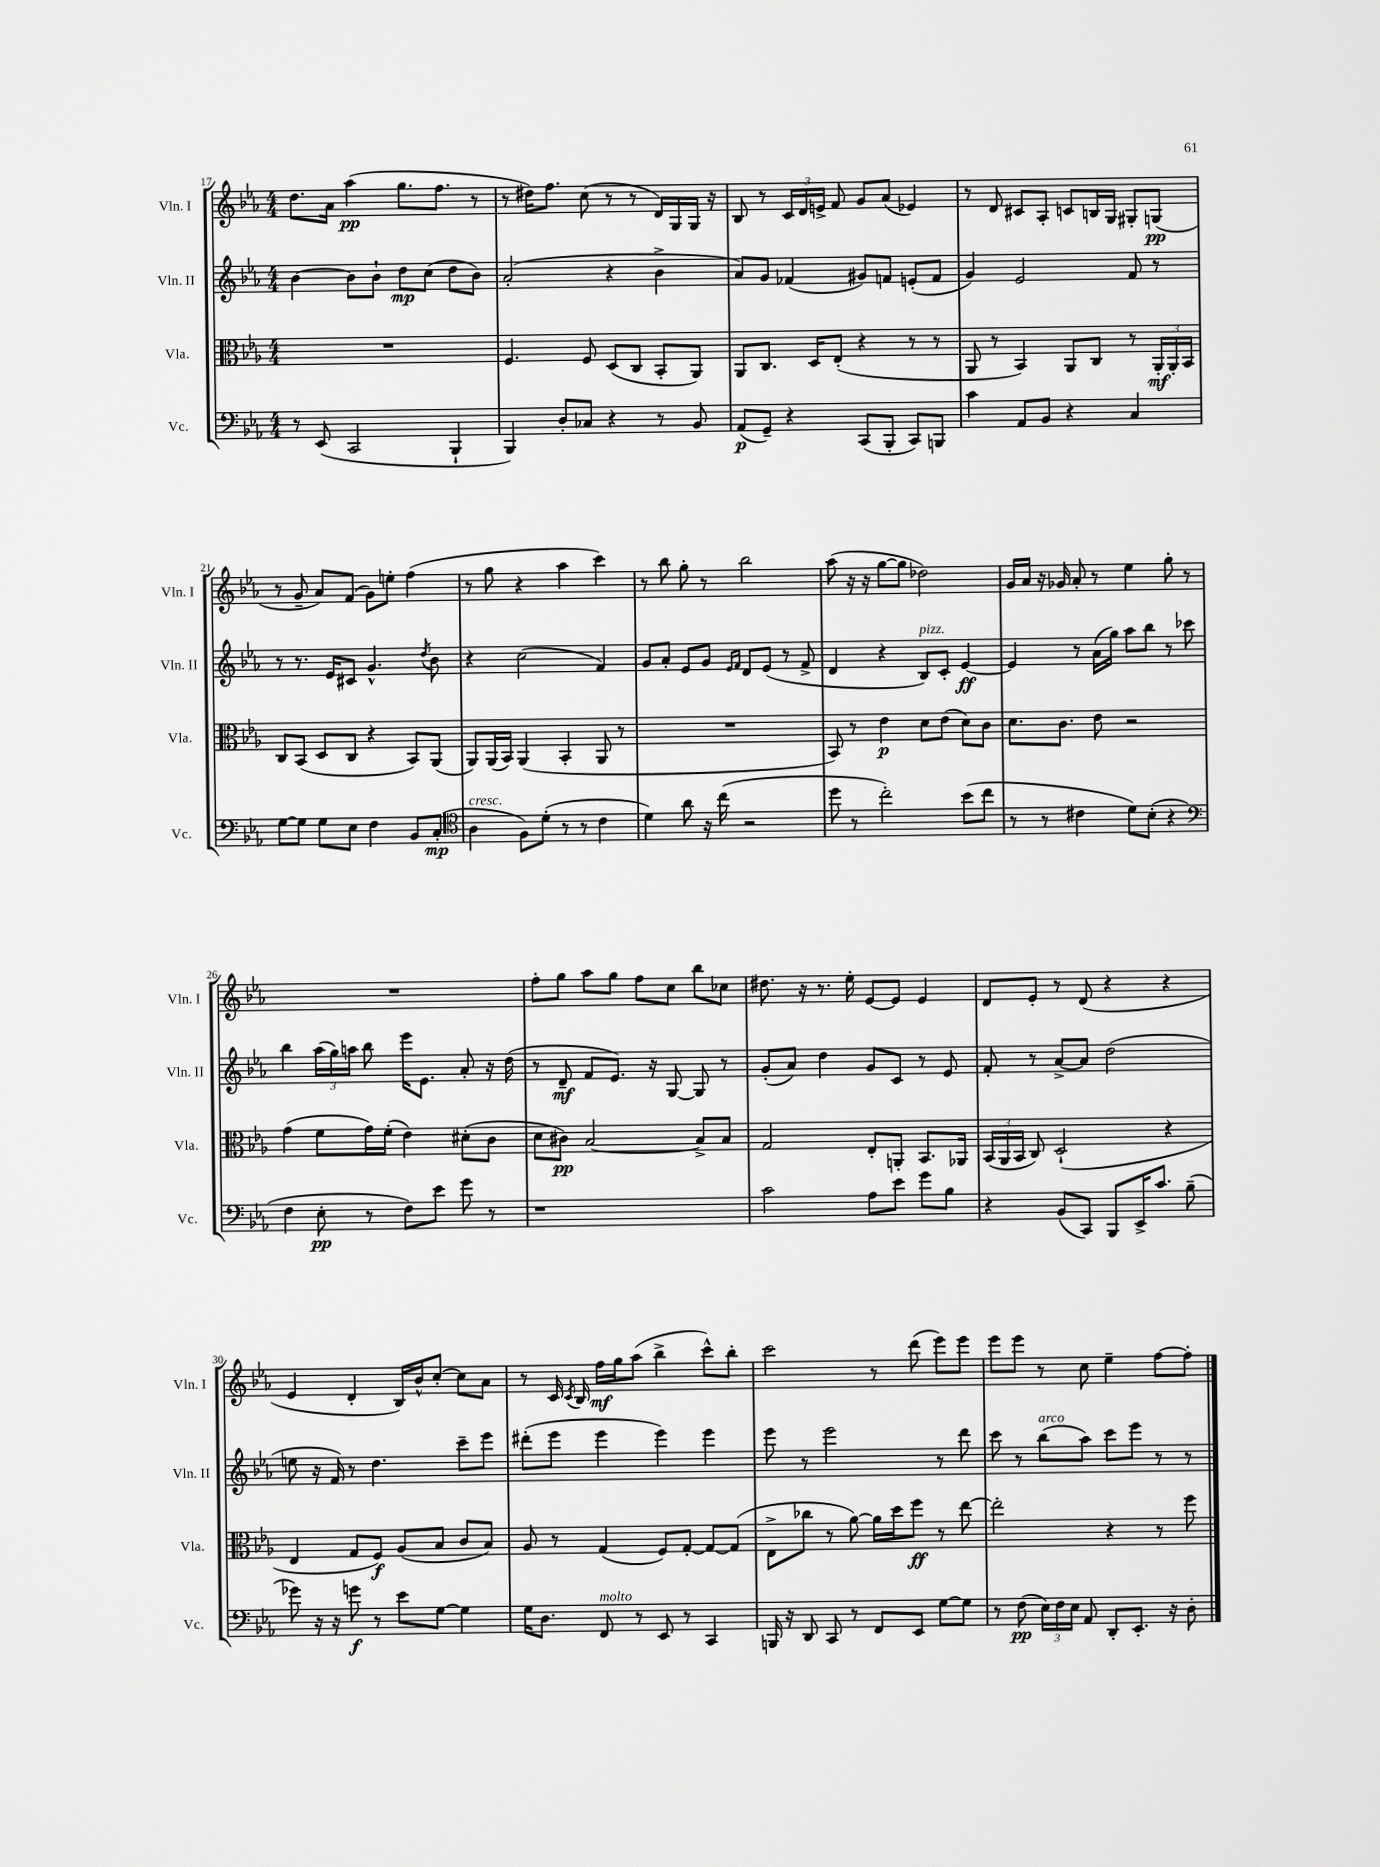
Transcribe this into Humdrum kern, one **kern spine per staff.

**kern	**kern	**kern	**kern
*staff4	*staff3	*staff2	*staff1
*clefF4	*clefC3	*clefG2	*clefG2
*k[b-e-a-]	*k[b-e-a-]	*k[b-e-a-]	*k[b-e-a-]
*M4/4	*M4/4	*M4/4	*M4/4
8r	1r	[4b-	8.dd
(8EE-	.	.	.
.	.	.	16a-
2CC	.	8b-]	(4aa-
.	.	8b-`	.
.	.	8dd	8.gg
.	.	(8cc	.
.	.	.	8.ff
4BBB-`	.	8dd	.
.	.	8b-)	8r
=	=	=	=
4BBB-)	4.F	(2a-'	8r
.	.	.	16dd#)
.	.	.	8.ff
8D'	.	.	.
8C-	8F	.	(8cc
4r	(8D	4r	8r
.	8C	.	8r
8r	8BB-'	4b-^	16d)
.	.	.	16G
8BB-	8AA-)	.	16G
.	.	.	16r
=	=	=	=
(8AA-	8AA-	8a-)	8B-
8GG~)	8.C	8g	8r
4r	.	(4f-	24c
.	.	.	24d
.	16D	.	.
.	.	.	24e^
.	(8E-'	.	8f
(8CC	4r	8g#)	8g
8BBB-'	.	8f	(8a-
8CC)	8r	(8e'	4e-)
8BBB	8r	8f	.
=	=	=	=
4c	8AA-	4g)	8r
.	8r	.	8d
8AA-	4BB-)	2e-	8c#
8BB-	.	.	8A-'
4r	8AA-	.	8c
.	8C	.	16B
.	.	.	16G
4C	8r	8f	8G#'
.	24AA-'	8r	(8G
.	24AA-'	.	.
.	24BB-	.	.
=	=	=	=
[8G	8C	8r	8r
8G]	(8BB-	8.r	8g~
8G	8D	.	8a-)
.	.	16e-	.
8E-	8C	8c#	(8f
4F	4r	4.g^^	8g)
.	.	.	8ee'
8BB-	8BB-)	.	(4ff
.	.	8qdd	.
(8C'	(8AA-	8b-	.
=	=	=	=
*clefC4	*	*	*
4A-	8AA-)	4r	8r
.	(16AA-	.	8gg
.	16BB-)	.	.
8F)	(4AA-	(2cc	4r
(8d'	.	.	.
8r	4BB-'	.	4aa-
8r	.	.	.
4c	8AA-	4f)	4ccc)
.	8r	.	.
=	=	=	=
4d)	1r	8g	8r
.	.	8a-'	8bb-
8a-	.	8e-	8gg'
16r	.	8g	8r
(16cc	.	.	.
.	.	16qqe-	.
.	.	16qqf	.
2r	.	8d	2bb-
.	.	(8e-	.
.	.	8r	.
.	.	8f^	.
=	=	=	=
8dd	8BB-)	4d	(8aa-
8r	8r	.	16r
.	.	.	16r
2cc')	4e-	4r	[8gg
.	.	.	8gg]
.	8d	8B-)	2dd-)
.	(8e-	8c'	.
(8b-	8d)	[4e-	.
8cc	8c	.	.
=	=	=	=
8r	8.d	4e-]	16g
.	.	.	16a-
8r	.	.	16r
.	8.c	.	16g-
4c#	.	8r	8a-'
.	8e-	(16a-	8r
.	.	16gg)	.
8d)	2r	8aa-	4ee-
(8B-'	.	8bb-	.
4r	.	8r	8gg'
.	.	8ccc-	8r
=	=	=	=
*clefF4	*	*	*
4F	(4g	4bb-	1r
8E-'	8f	(24aa-	.
.	.	24gg)	.
.	.	24aa	.
8r	16g)	8bb-	.
.	(16f'	.	.
8F)	4e-)	16eee-	.
.	.	8.e-	.
8e-	.	.	.
8g	(8d#'	8a-'	.
8r	8c	16r	.
.	.	(16dd	.
=	=	=	=
1r	8d	8r	8ff'
.	8c#)	8d~	8gg
.	[2B-	8f	8aa-
.	.	8.e-)	8gg
.	.	.	8ff
.	.	16r	.
.	.	[8G	8cc
.	8B-^]	8G]	8bb-
.	8B-	8r	8cc-
=	=	=	=
2c	2G	(8g'	8.dd#
.	.	8a-)	.
.	.	.	16r
.	.	4dd	8.r
.	.	.	16ee-'
8A-	8E-'	8g	[8e-
8e-	8AA'	8c	8e-]
8g	8.BB-	8r	4e-
8B-	.	8e-	.
.	16AA-	.	.
=	=	=	=
4r	(24BB-	8f'	8d
.	24AA-	.	.
.	24BB-	.	.
.	8C)	8r	8e-'
(8BB-	(2D`	[8a-^	8r
8CC)	.	8a-]	(8d
8BBB-	.	(2dd	4r
16EE-^	.	.	.
8.c	.	.	.
.	4r	.	4r
(8B-~	.	.	.
=	=	=	=
8g-)	4E-	8ee	4e-
16r	.	16r	.
16r	.	16f)	.
8g	8G	8r	4d'
8r	8F)	4.dd	.
8e-	(8A-	.	16B-)
.	.	.	16b-^^
[8G	8B-	.	[8cc'
4G]	8c	8ccc~	8cc]
.	8B-)	8eee-	8a-
=	=	=	=
16G	8A-	(8ddd#'	8r
8.D	.	.	.
.	8r	8eee-	16c
.	.	.	8qc
.	.	.	16B-
8FF	(4G	4eee-	16ff
.	.	.	16gg
8r	.	.	(8aa-
8EE-	8F)	4eee-)	4bb-^
8r	[8G'	.	.
4CC	8G_	4eee-	8ccc^^)
.	(8G]	.	8bb-'
=	=	=	=
16BBB	8E-^	8eee-	2ccc
16r	.	.	.
8DD	8cc-	8r	.
8CC	8r	2eee-	.
8r	[8a-)	.	.
8FF	16a-]	.	8r
.	16dd	.	.
8EE-	8ff	.	(8ddd
[8G	8r	8r	8eee-)
8G]	[8ee-	8ddd	8eee-
=	=	=	=
8r	2ee-']	8ccc	8eee-
(8F	.	8r	8eee-
24E-)	.	(8bb-	8r
24F	.	.	.
24E-	.	.	.
8AA-	.	8aa-)	8cc
8DD'	4r	8ccc	4ee-~
8.EE-'	.	8eee-	.
.	8r	8r	[8ff
16r	.	.	.
8D'	8ff	8r	8ff']
==	==	==	==
*-	*-	*-	*-
